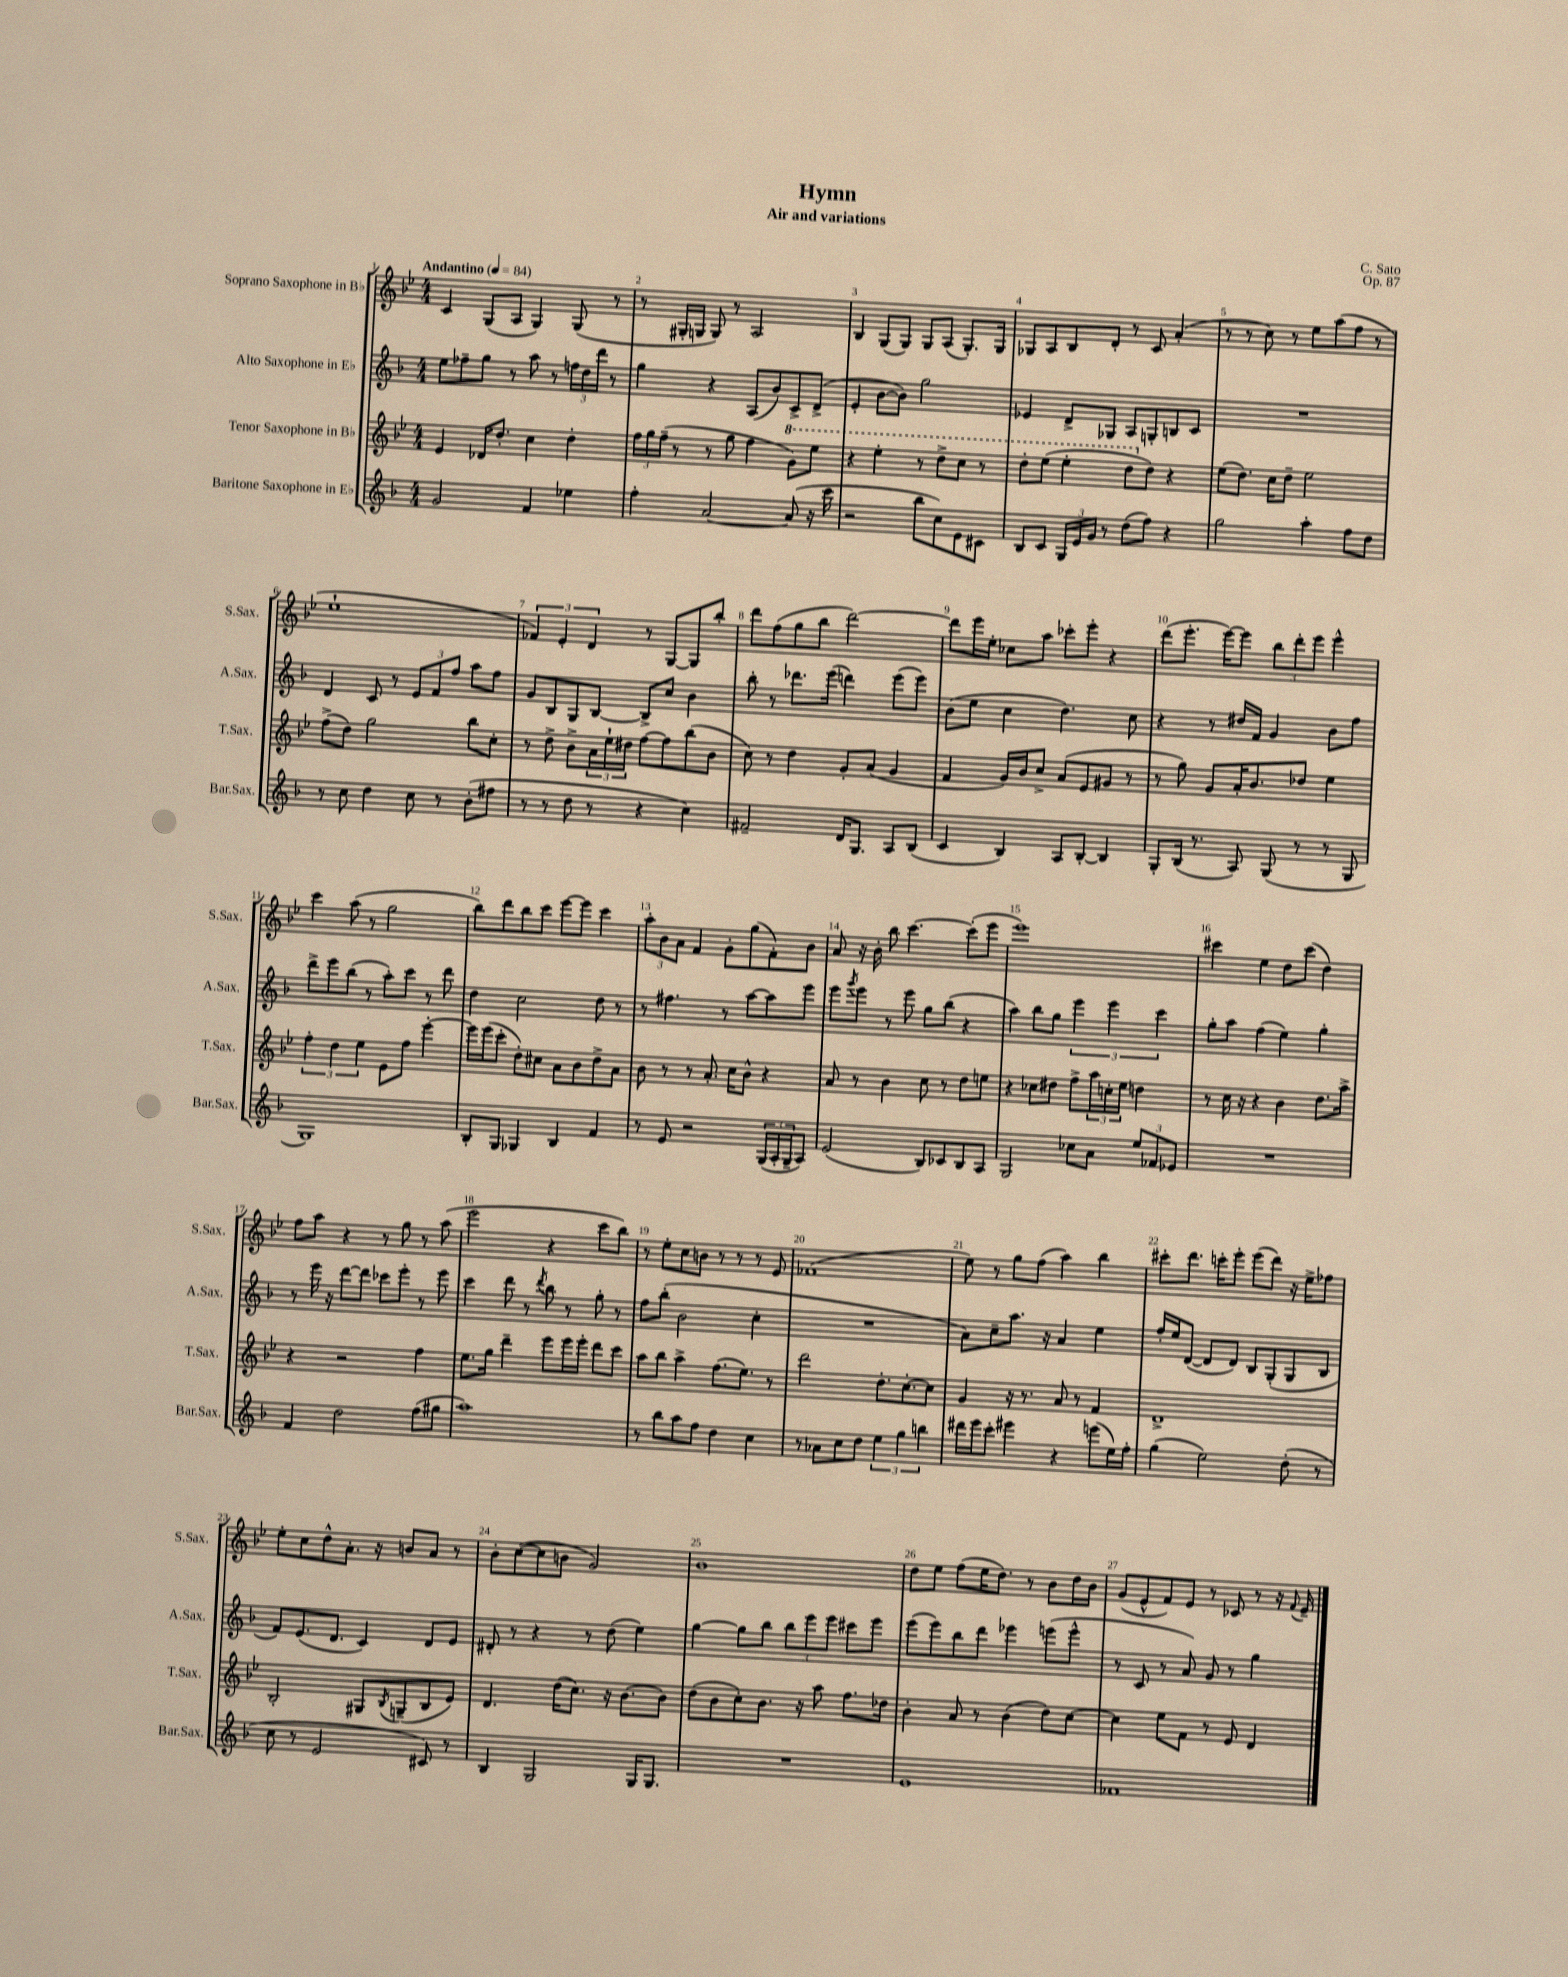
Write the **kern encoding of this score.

**kern	**kern	**kern	**kern
*part4	*part3	*part2	*part1
*staff4	*staff3	*staff2	*staff1
*I"Baritone Saxophone in E♭	*I"Tenor Saxophone in B♭	*I"Alto Saxophone in E♭	*I"Soprano Saxophone in B♭
*I'Bar.Sax.	*I'T.Sax.	*I'A.Sax.	*I'S.Sax.
*clefG2	*clefG2	*clefG2	*clefG2
*k[b-]	*k[b-e-]	*k[b-]	*k[b-e-]
*M4/4	*M4/4	*M4/4	*M4/4
*MM84	*MM84	*MM84	*MM84
=1	=1	=1	=1
!	!	!	!LO:TX:a:B:t=Andantino
2g/	4e-/	8ee\L	4c/
.	.	8ff-X~\	.
.	16d-X/KL	8gg\J	(8G/L
.	8.dd'/J	.	.
.	.	8r	8A/J
4f/	4cc\	8aa\	4G/)
.	.	8r	.
4ee-X\	4dd'\	24ffn\LL	(8G/
.	.	24dd\	.
.	.	24ddd\JJ	.
.	.	8r	8r
=2	=2	=2	=2
4ff'\	24ff\LL	4gg\	8r
.	24gg\	.	.
.	(24ff~\JJ	.	.
.	8r	.	16G#X'/LL
.	.	.	16Gn/JJ
[2a/	8r	4r	8G/)
.	8gg\	.	8r
.	4ff\	(8A/L	2A/
.	.	8b-/)	.
*	*8va	*	*
(8a/]	8gg\L)	8c^/	.
16r	8eee-\J	(8d^/J	.
16ccc\	.	.	.
=3	=3	=3	=3
2r	4r	4e'/	4B-/
.	4eee-'\	[8b-\L	(8G/L
.	.	8b-\J])	8G/J)
8bb-\L	8r	2gg\	8G/L
8cc\)	8ddd^\L	.	(8A/J
8e\	8ccc\J	.	8.G'/L)
8c#X\J	8r	.	.
.	.	.	16G/Jk
=4	=4	=4	=4
8B-/L	8ddd'\L	4e-X/	8G-X/L
8c/J	(8eee-\J	.	8A/
24G/LL	4eee-'\	8d^/L	8B-/
24e/	.	.	.
24g/JJ	.	.	.
8r	.	8G-X/J	8d'/J
(8dd\L	8ddd\L	8A/L	8r
*	*X8va	*	*
8ff\J)	8dd\J)	8Gn'/	8c/
4r	4r	8Bn/	(4a'/
.	.	8c/J	.
=5	=5	=5	=5
2gg\	(8ee-\L	1r	8r
.	8.dd\J)	.	8r
.	.	.	8cc\)
.	16cc\KL	.	.
.	8dd~\J	.	8r
4aa'\	2ee-\	.	8ee-\L
.	.	.	(8aa\
8ff\L	.	.	8ff\J
8dd\J	.	.	8r
!!LO:LB:g=z
=6	=6	=6	=6
8r	(8ff^\L	4d/	1ee-`
8cc\	8dd\J)	.	.
4dd\	2gg\	8c/	.
.	.	8r	.
8cc\	.	12e/L	.
.	.	12f/	.
8r	.	.	.
.	.	12ff/J	.
(8b-'\L	8bb-\L	8aa\L	.
8ff#X\J	8cc'\J	8ff\J	.
=7	=7	=7	=7
8r	8r	8g/L	6f-X/)
8r	8dd^\	8B-/	.
.	.	.	6e-'/
8dd\	8b-^\L	8G/	.
.	.	.	6d/
8r	24a\L	[8B-/J	.
.	24ee-`\	.	.
.	24dd#X\JJ	.	.
4r	[8ff\L	8B-^/L]	8r
.	8ff\]	8cc/J	[8G/L
4cc\)	(8bb-\	4b-\	8G/]
.	8b-\J	.	8bb-'/J
=8	=8	=8	=8
2f#X~/	8cc\)	8bb-'\	8ddd\L
.	8r	8r	(8ff\
.	4dd\	8.ddd-X\L	8gg\
.	.	.	8bb-\J
.	.	(16eee\Jk	.
16d/KL	8g'/L	4dddn\)	[2ddd\)
8.G/J	.	.	.
.	(8a/J	.	.
8A/L	4g/	(8eee\L	.
(8B-/J	.	8eee\J)	.
=9	=9	=9	=9
4c/	4f/	(8b-\L	8ddd\L]
.	.	8ee\J	16eee-\L
.	.	.	16ee-'\JJ
4B-/)	16g/LL)	4cc\	8cc-X\L
.	16b-/J	.	.
.	8cc^/J	.	8aa\J
8A/L	(8a/L	4.dd\)	8ccc-X'\L
[8B-'/J	8e-/	.	8eee-'\J
4B-/]	8g#X/J	.	4r
.	8r	8cc\	.
=10	=10	=10	=10
8G'/L	8r	4r	(8ddd\L
(16B-/Jk	8gg\)	.	8.eee-'\J
8.r	.	.	.
.	8g/L	8r	.
.	.	.	[16eee-\KL)
8A/)	16a'/K	16dd#X/LL	8eee-\J]
.	8.b-/	16f/JJ	.
(8G/	.	4g/	12bb-\L
.	.	.	12ddd'\
8r	8dd-X/J	.	.
.	.	.	12eee-\J
8r	4ee-\	8b-\L	4eee-^^\
8G/	.	8ff\J	.
!!LO:LB:g=z
=11	=11	=11	=11
1G)	6ff'\	8ddd^\L	4ccc\
.	.	8eee\	.
.	6dd\	.	.
.	.	(8bb-\J	(8aa\
.	6ee-\	.	.
.	.	8r	8r
.	8e-\L	8aa'\L)	2gg\
.	8ff\J	8ccc\J	.
.	[4eee-'\	8r	.
.	.	8ddd\	.
=12	=12	=12	=12
8B-'/L	16eee-\LL]	4dd\	8bb-\L)
.	(16eee-\J	.	.
8G/J	8ccc'\J	.	8ddd\
4G-X/	8dd'\L)	2cc\	8bb-\
.	8cc#X\J	.	8ccc\J
4B-/	8a\L	.	[8eee-\L
.	8b-\	.	8eee-\J]
4f/	8dd^\	8dd\	4ccc\
.	8a\J	8r	.
=13	=13	=13	=13
8r	8b-\	8r	12aa'\L
.	.	.	12b-\
8e/	8r	4.ff#X\	.
.	.	.	12a\J
2r	8r	.	4f/
.	8.a'/	.	.
.	.	8r	8g'\L
.	16cc\KL	.	.
.	8b-^^\J	[8aa\L	(8gg\
(24G/LL	4r	8aa\]	8f'\)
24A'/	.	.	.
24G~/J	.	.	.
8A/J)	.	8eee\J	8b-\J
=14	=14	=14	=14
(2e/	8a/	8eee\L	8a/
.	.	8qggg/	.
.	8r	8eee\J	16r
.	.	.	16b-'\
.	4b-\	8r	8bb-\
.	.	8eee\	[4.ccc\
8B-/L)	8cc\	8gg\L	.
8c-X/	8r	(8bb-\J	.
8B-/	8dd\L	4r	(8ccc'\L]
8A/J	8een\J	.	8eee-\J
=15	=15	=15	=15
2G/	4r	4aa\)	1eee-)
.	8cc-X\L	8bb-\L	.
.	8dd#X\J	8gg\J	.
8cc-X\L	8ff^\L	6eee\	.
8a\J	24aa\L	.	.
.	24ccn'\	6eee\	.
.	24ee-\JJ	.	.
12ee/L	4ddn\	.	.
12f-X/	.	6ccc\	.
12e-X/J	.	.	.
=16	=16	=16	=16
1r	8r	8gg'\L	4ccc#X\
.	16cc\	8aa\J	.
.	16r	.	.
.	4r	(4ff\	4ee-\
.	4b-\	4ee\)	8dd\L
.	.	.	(8ccc#\J
.	8.dd\L	4gg'\	4dd\)
.	16aa^\Jk	.	.
!!LO:LB:g=z
=17	=17	=17	=17
4f/	4r	8r	8ff\L
.	.	16eee\	8aa\J
.	.	16r	.
2dd\	2r	[8ddd\L	4r
.	.	8ddd\J]	.
.	.	8ccc-X\L	8r
.	.	8eee'\J	8gg\
(8ff\L	4ff\	8r	8r
8gg#X\J	.	8eee\	(8aa\
=18	=18	=18	=18
1aa)	8.ee-\L	4ccc\	2eee-\
.	16gg\Jk	.	.
.	4ddd~\	8ddd\	.
.	.	8r	.
.	.	8qddd/	.
.	8eee-\L	8bb-\	4r
.	16eee-\L	8r	.
.	16eee-'\JJ	.	.
.	8ddd\L	8gg'\	8ccc\L
.	8ccc\J	8r	8bb-\J)
=19	=19	=19	=19
8r	8aa\L	8ff\L	8r
8bb-\L	8bb-\J	(8bb-'\J	8ee-'\L
8aa\	4aa^\	2b-\	8cc\
8ff\J	.	.	8bn\J
4dd\	(8.ff\L	.	8r
.	.	.	8r
.	8.ee-\J)	.	.
4cc\	.	4cc'\	8r
.	8r	.	8e-/
=20	=20	=20	=20
8r	2ddd\	1r	(1f-X
8a-X\L	.	.	.
8cc\	.	.	.
8dd\J	.	.	.
6ee\	8.dd'\L	.	.
6gg\	.	.	.
.	[8.cc'\	.	.
6bbn\	.	.	.
.	8cc\J]	.	.
=21	=21	=21	=21
16ddd#X\LL	4g/	8a\L)	8ee-\)
16eee\J	.	.	.
8ccc'\J	.	8cc~\	8r
4eee#X\	16r	8.aa\J	8gg\L
.	8.r	.	.
.	.	.	(8ff\J
.	.	16r	.
4r	8a/	4a/	4aa\)
.	8r	.	.
(8eeen\L	4f/	4ee\	4bb-\
16ee\L)	.	.	.
16ff'\JJ	.	.	.
=22	=22	=22	=22
(4gg\	1d^	16ff'/LL	8ccc#X'\L
.	.	16ee/J	.
.	.	([8d/J	8.ddd\J
2ee\)	.	8d/L]	.
.	.	.	16cccn'\KL
.	.	8d/J)	8eee-'\J
.	.	8B-/L	(8eee-\L
.	.	(8G'/	8ddd\J)
(8dd'\	.	8G/	16r
.	.	.	16ee-^\KL
8r	.	8B-/J	8ff-X\J
!!LO:LB:g=z
=23	=23	=23	=23
8cc\	2B-'/	8f/L)	8ee-'\L
8r	.	(8.e/	8cc\
2e/	.	.	8dd^^\
.	.	8.d/J	.
.	.	.	8.a'\J
.	8G#X/L	4c/)	.
.	.	.	16r
.	8qB-/	.	.
.	(8Gn~/	.	8bn/L
8c#X/)	8B-/	8d/L	8a/J
8r	8e-/J)	8e/J	8r
=24	=24	=24	=24
4B-/	4.d/	8d#X'/	8b-'\L
.	.	8r	([8cc\
2G/	.	4r	8cc\]
.	(16dd\KL	.	8bn\J
.	8.cc\J)	.	.
.	.	8r	2g/)
.	16r	(8dd\	.
.	[8.b-\L	.	.
16G/KL	.	4ee\)	.
8.G/J	.	.	.
.	8b-\J]	.	.
=25	=25	=25	=25
1r	(8dd\L	[4gg\	1b-
.	8b-\	.	.
.	8cc'\)	8gg\L]	.
.	8.b-\J	8bb-\J	.
.	.	12bb-\L	.
.	16r	.	.
.	.	12eee\	.
.	8aa\	.	.
.	.	12eee\J	.
.	8.ff\L	8ccc#X\L	.
.	.	8eee\J	.
.	16dd-X\Jk	.	.
=26	=26	=26	=26
1e	4b-'\	(8eee\L	8dd\L
.	.	8eee\)	8ee-\J
.	8a/	8bb-\	(8ff\L
.	8r	8ddd\J	16ee-\K
.	.	.	8.dd\J)
.	(4b-\	4eee-X\	.
.	.	.	8r
.	8dd\L)	(8eeen\L	8b-\L
.	[8cc\J	8eee^^\J	16dd\L
.	.	.	16b-\JJ
=27	=27	=27	=27
1f-X	4cc\]	8r	(8g/L
.	.	8c/	8e-^^/
.	8ee-\L	8r	8f/)
.	8f\J	8a/)	8e-/J
.	8r	8g/	8r
.	8e-/	8r	8c-X/
.	4d/	4gg\	8r
.	.	.	16r
.	.	.	8qqf/
.	.	.	16e-~/
==	==	==	==
*-	*-	*-	*-
